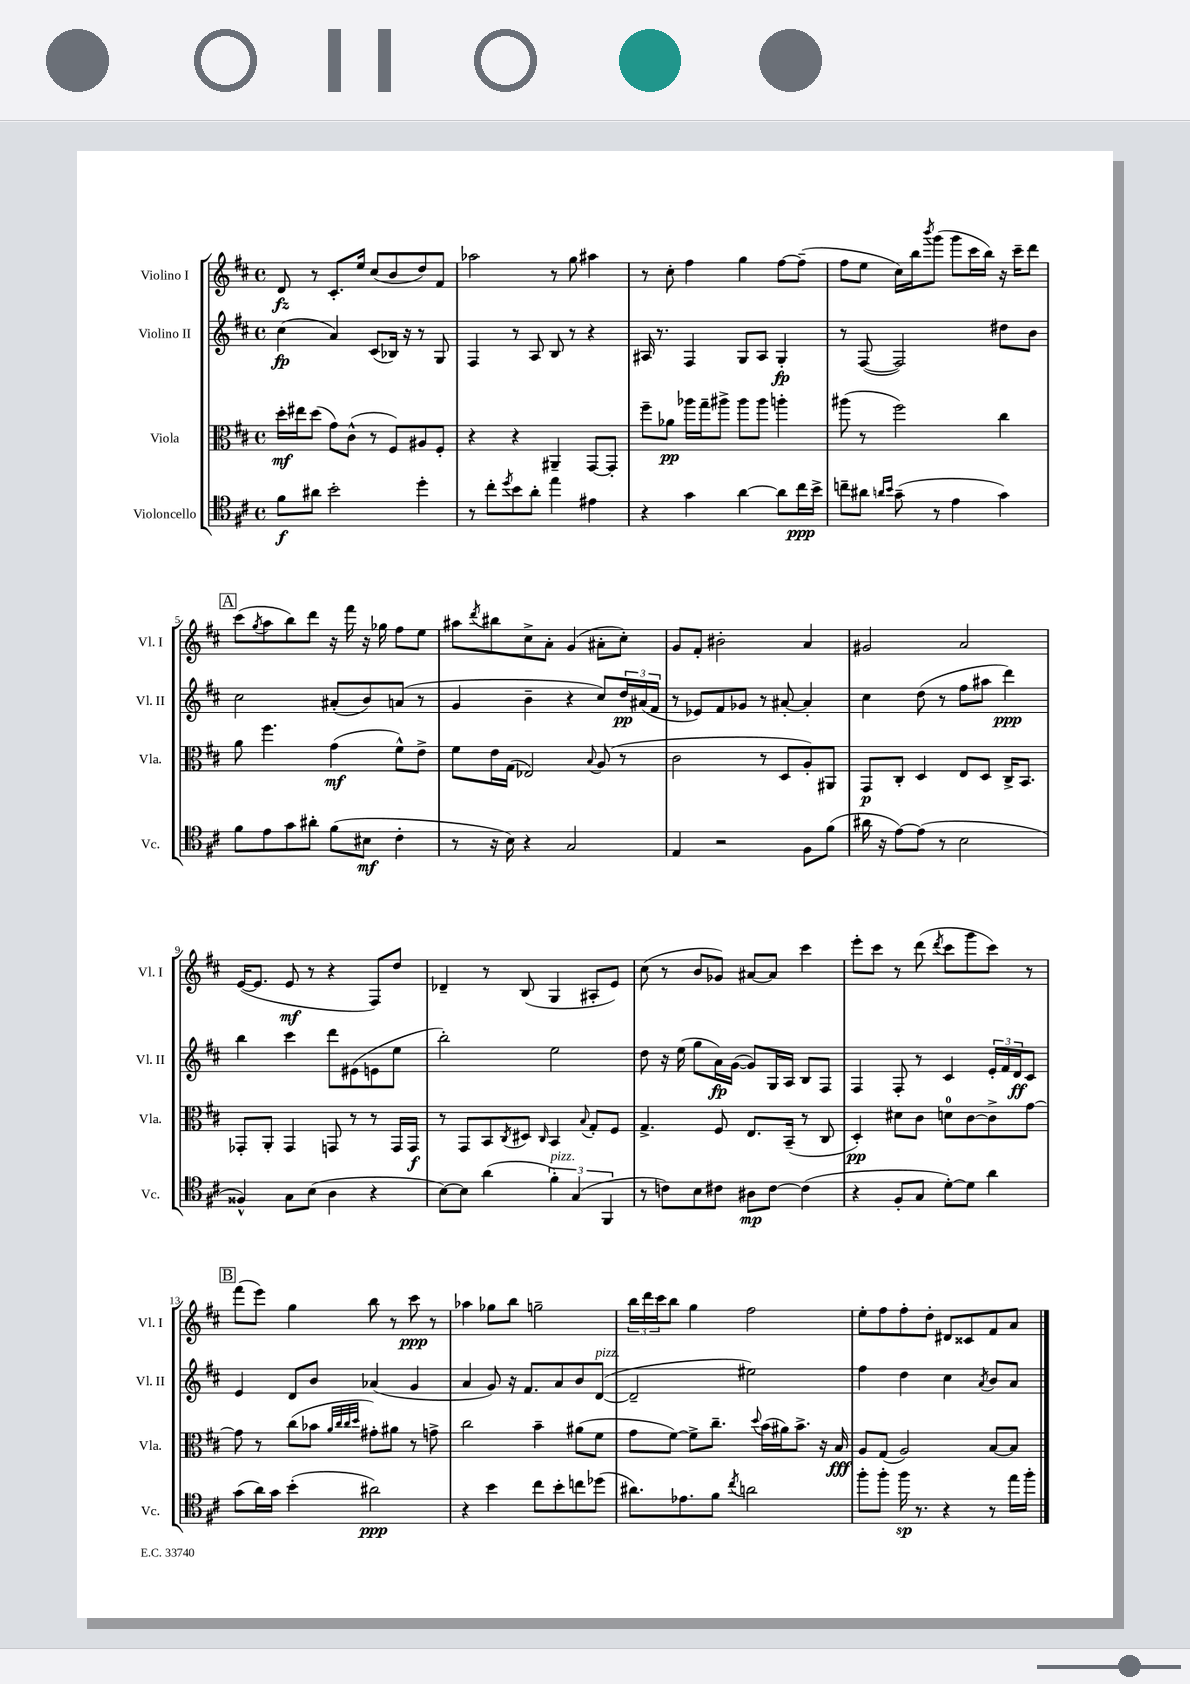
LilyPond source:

<<
\new StaffGroup <<
\new Staff = "s0" \with { instrumentName = "Violino I" shortInstrumentName = "Vl. I" } {
    \clef treble \key d \major \defaultTimeSignature \time 4/4
    d'8\fz r8 cis'8.-. e''16 cis''8( b'8 d''8) fis'8 |
    aes''2 r8 g''8 ais''4 |
    r8 cis''8-. fis''4 g''4 fis''8~ fis''8--( |
    fis''8 e''8 cis''16) b''16 \acciaccatura { b'''8 } g'''8( g'''8 cis'''16 b''16) r16 cis'''16-- d'''8 |
    \mark \markup { \box "A" } cis'''8( \acciaccatura { g''8 } a''8 b''8) d'''8 r16 fis'''16 r16 ges''16 fis''8 e''8 |
    ais''8 \acciaccatura { d'''8 } bis''8 cis''8-> a'8-. g'4( ais'8-. cis''8-.) |
    g'8 fis'8-. bis'2-. a'4 |
    gis'2 a'2 |
    e'16~( e'8. e'8\mf r8 r4 fis8) d''8 |
    des'4-- r8 b8( g4 ais8-. e'8) |
    cis''8( r8 b'8 ges'8) ais'8~ ais'8 cis'''4 |
    e'''8-. cis'''8 r8 d'''8( \acciaccatura { d'''8 } cis'''8 g'''8 cis'''8) r8 |
    \mark \markup { \box "B" } fis'''8( e'''8) g''4 b''8 r8 cis'''8\ppp r8 |
    aes''4 ges''8 b''8 g''2-- |
    \tuplet 3/2 { b''16 d'''16 cis'''16 } b''8 g''4 fis''2 |
    e''8-. fis''8 fis''8-. d''8-. dis'8 cisis'8 fis'8 a'8 \bar "|." |
}
\new Staff = "s1" \with { instrumentName = "Violino II" shortInstrumentName = "Vl. II" } {
    \clef treble \key d \major \defaultTimeSignature \time 4/4
    cis''4\fp( a'4) cis'8( bes16) r16 r8 g8 |
    fis4 r8 a8 b8 r8 r4 |
    ais16 r8. fis4 g8 ais8 g4-.\fp |
    r8 fis8~( fis2) dis''8 b'8 |
    \mark \markup { \box "A" } cis''2 ais'8-.( b'8) a'8( r8 |
    g'4 b'4-- r4 cis''8) \tuplet 3/2 { d''16\pp ais'16( fis'16 } |
    r8 ees'8) fis'8 ges'8 r8 ais'8~-. ais'4-. |
    cis''4 d''8( r8 fis''8 ais''8 d'''4\ppp) |
    b''4 cis'''4 d'''8 eis'8( e'8 e''8 |
    b''2-.) e''2 |
    d''8 r16 e''16( g''8 a'16\fp) g'16~( g'8) g16 a16 b8 fis8 |
    fis4 fis8-. r8 cis'4 \tuplet 3/2 { e'16-. fis'16 d'16\ff } cis'8 |
    \mark \markup { \box "B" } e'4 d'8 b'8 aes'4( g'4 |
    a'4 g'8) r16 fis'8. a'8 b'8 d'8~^\markup { \italic "pizz." }( |
    d'2-- eis''2) |
    fis''4 d''4 cis''4 \acciaccatura { a'8 } b'8 a'8 \bar "|." |
}
\new Staff = "s2" \with { instrumentName = "Viola" shortInstrumentName = "Vla." } {
    \clef alto \key d \major \defaultTimeSignature \time 4/4
    d''16-.\mf eis''16 d''8( g'8) cis'8-^( r8 fis8) ais8 fis8-. |
    r4 r4 ais,4-- g,8~ g,8-. |
    fis''8-- aes'8\pp aes''16 g''16-- ais''8-> ais''8 ais''8 a''4-. |
    ais''8( r8 fis''2) cis''4 |
    \mark \markup { \box "A" } a'8 fis''4. g'4\mf( fis'8-^) e'8-> |
    fis'8 e'16 g16( ees2) \appoggiatura { b8 } a8( r8 |
    cis'2 r8 d8 a8-.) ais,8 |
    g,8\p cis8-. d4 e8 d8 cis16-> b,8. |
    ges,8-. a,8-. ges,4 g,8 r8 r8 g,16 g,16\f |
    r8 g,8 b,8 \acciaccatura { cis8 } dis8 \grace { cis16 } b,4 \appoggiatura { b8 } g8-. fis8 |
    g4.-> fis8 e8. b,16--( r8 cis8 |
    d4-.\pp) dis'8 cis'8 d'8-0 cis'8~ cis'8-> g'8~ |
    \mark \markup { \box "B" } g'8 r8 cis''8( bes'8 \grace { a'32 cis''32 cis''32 d''32 } gis'8-.) ais'8 r8 g'8-> |
    cis''2 b'4-- ais'8( fis'8 |
    g'8 fis'8~) fis'8-> cis''8.-- \appoggiatura { d''8 } b'16( ais'16) b'8.-> r16 b16\fff |
    a8 g8( a2) b8~ b8 \bar "|." |
}
\new Staff = "s3" \with { instrumentName = "Violoncello" shortInstrumentName = "Vc." } {
    \clef tenor \key d \major \defaultTimeSignature \time 4/4
    fis'8\f ais'8 b'2-. d''4-. |
    r8 cis''8-. \acciaccatura { d''8 } b'8 a'8-. e''4 eis'4 |
    r4 g'4 a'4~ a'8 cis''16\ppp b'16-> |
    c''8-- ais'8 \grace { a'16 b'16 } g'8--( r8 e'4 g'4) |
    \mark \markup { \box "A" } fis'8 e'8 g'8 ais'8-. fis'8( bis8\mf cis'4-. |
    r8 r16 b16) r4 g2 |
    e4 r2 fis8 fis'8( |
    ais'16 r16 e'8~) e'8( r8 b2 |
    fisis4-^) g8 b8( a4 r4 |
    b8~) b8 a'4( \tuplet 3/2 { fis'4-.^\markup { \italic "pizz." }) g4( fis,4 } |
    r8 c'8) b8 cis'8 ais8\mp cis'8~ cis'4( |
    r4 fis8-. g8 d'8~-.) d'8 a'4 |
    \mark \markup { \box "B" } g'8( a'16) g'16 b'4-.( ais'2\ppp) |
    r4 b'4 cis''8 b'8-. c''8 des''8( |
    ais'8.) ees'8. fis'8 \acciaccatura { cis''8 } a'2 |
    fis''8-. fis''8-. fis''16\sp r8. r4 r8 e''16 fis''16-. \bar "|." |
}
>>
>>
